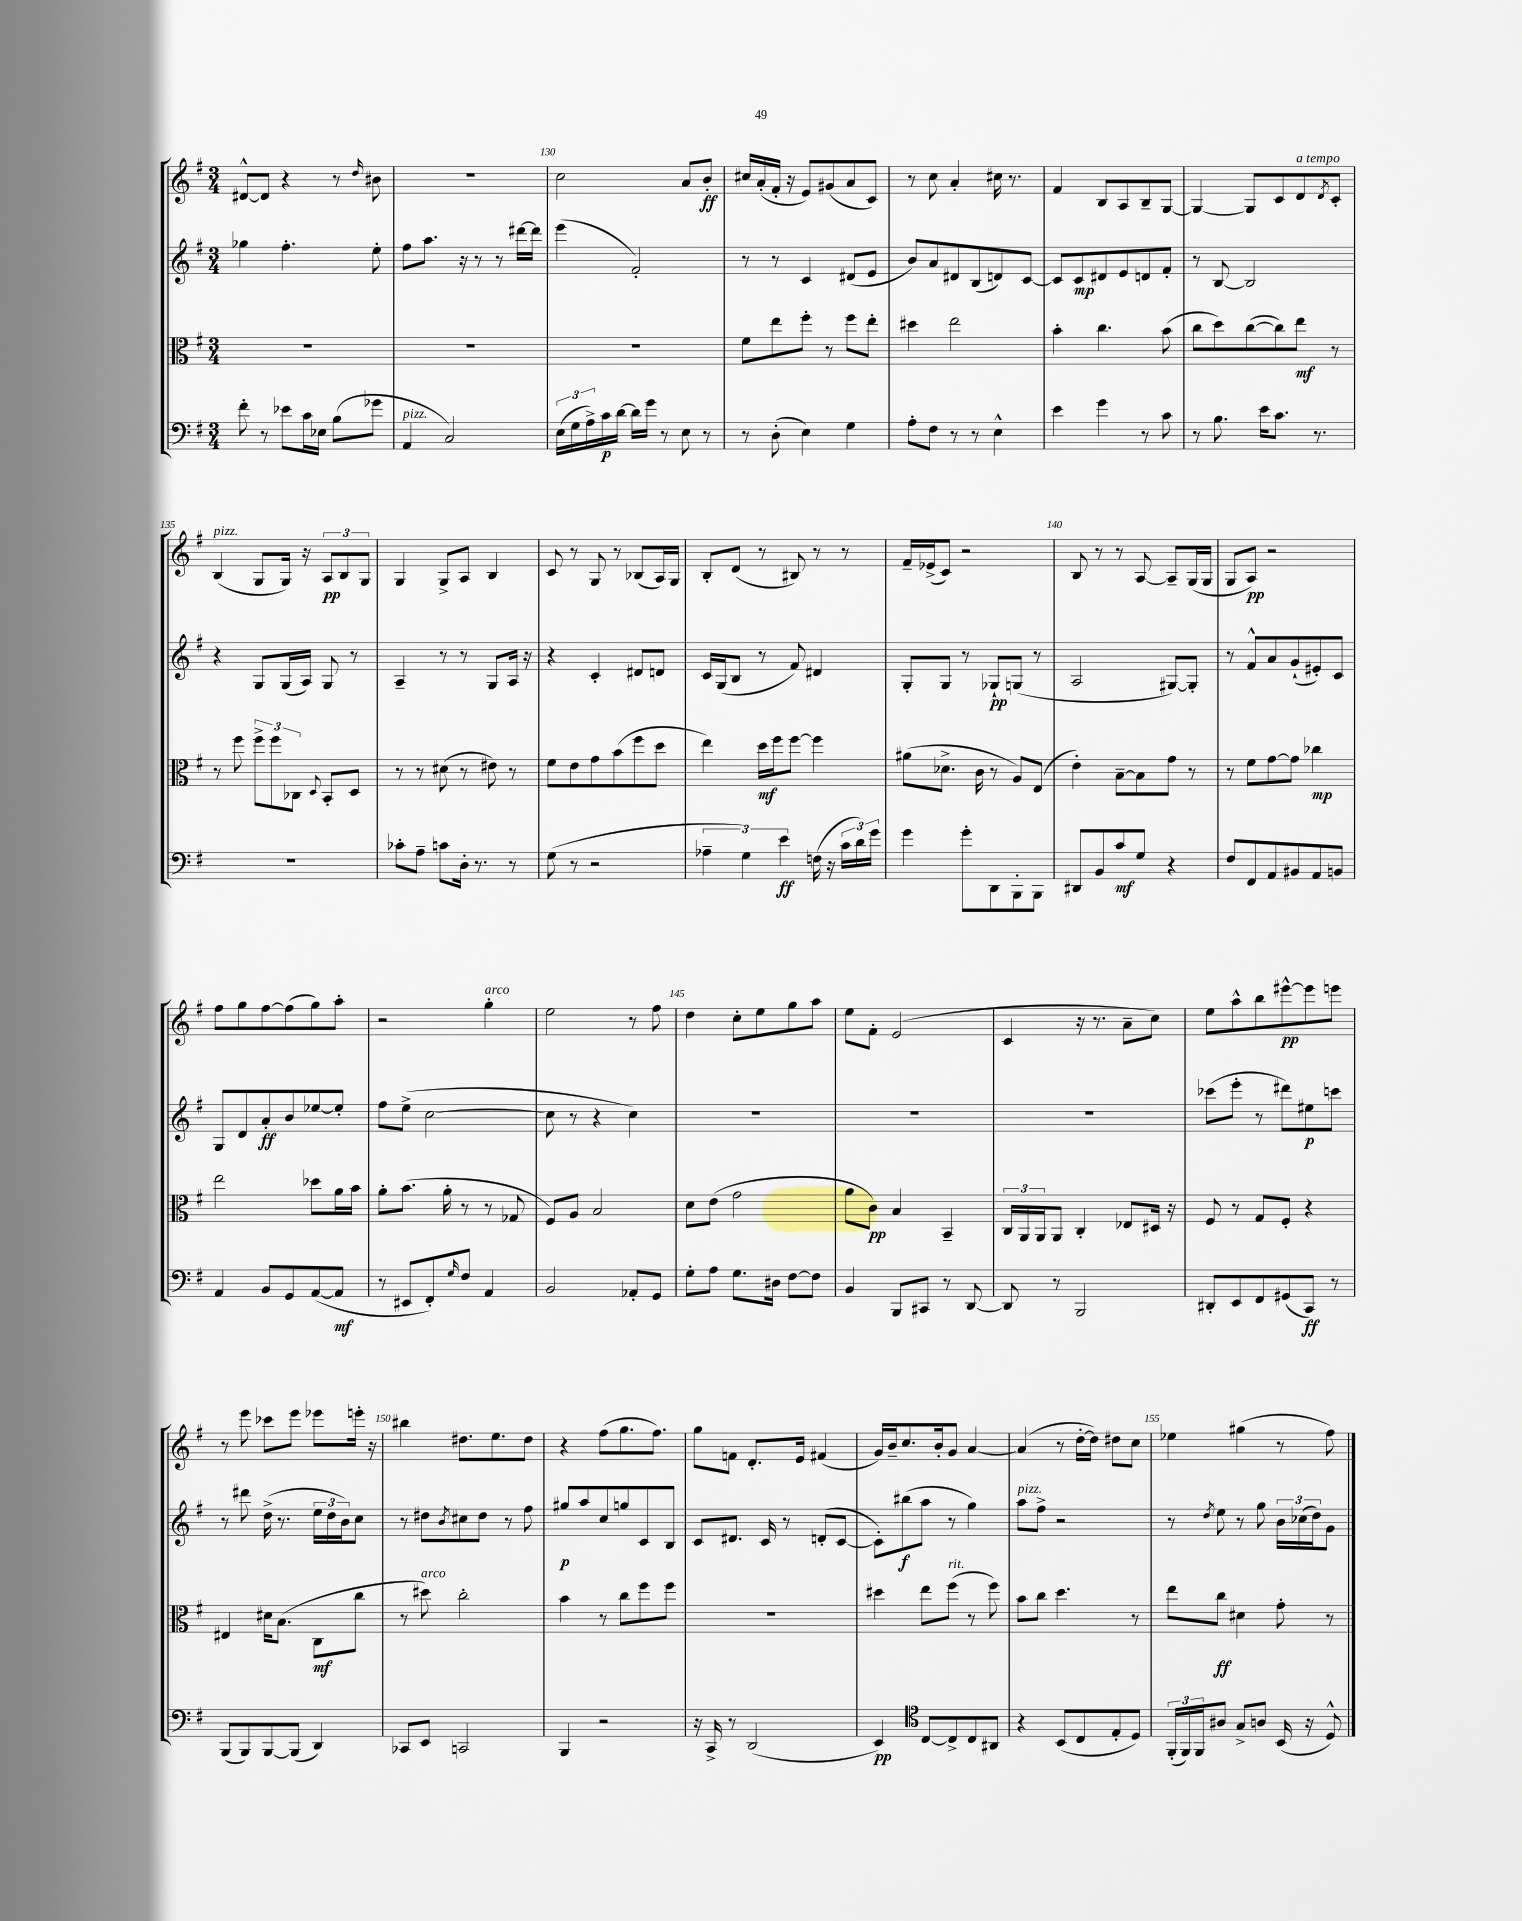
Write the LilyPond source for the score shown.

<<
\new StaffGroup <<
\new Staff = "s0" {
    \clef treble \key g \major \numericTimeSignature \time 3/4
    dis'8~-^ dis'8 r4 r8 \grace { d''16 } bis'8 |
    R2. |
    c''2 a'8 b'8-.\ff |
    cis''16 a'16-.( fis'16-. r16 e'8) gis'8( a'8 c'8) |
    r8 c''8 a'4-. cis''16 r8. |
    fis'4 b8 a8 b8-- g8~ |
    g4~ g8 c'8 d'8^\markup { \italic "a tempo" } \acciaccatura { d'8 } c'8-. |
    b4^\markup { \italic "pizz." }( g8 g16) r16 \tuplet 3/2 { a8\pp b8 g8 } |
    g4 g8-> a8 b4 |
    c'8 r8 g8 r8 bes8( a16) g16 |
    b8-. d'8( r8 bis8) r8 r8 |
    fis'16-- ees'16->( c'8) r2 |
    b8 r8 r8 a8~ a8-- g16( g16 |
    g8 a8\pp) r2 |
    fis''8 g''8 fis''8~ fis''8( g''8) a''8-. |
    r2 g''4-.^\markup { \italic "arco" } |
    e''2 r8 fis''8 |
    d''4 c''8-. e''8 g''8 a''8 |
    e''8 fis'8-. e'2( |
    c'4 r16 r8. a'8-- c''8) |
    e''8 a''8-^ b''8 eis'''8~-^\pp eis'''8 e'''8 |
    r8 e'''8 ces'''8 e'''8 ees'''8 e'''16-. r16 |
    bis''4 dis''8. e''8. dis''8 |
    r4 fis''8( g''8. fis''8.) |
    g''8 f'8 d'8.-. e'16 fis'4( |
    g'16) b'16-- c''8. b'16-. g'8 a'4~ |
    a'4( r8 d''16~-. d''16) dis''8 c''8 |
    ees''4 gis''4( r8 fis''8) \bar "|." |
}
\new Staff = "s1" {
    \clef treble \key g \major \numericTimeSignature \time 3/4
    ges''4 fis''4.-. e''8-. |
    fis''8 a''8. r16 r8 r8 dis'''16~ dis'''16 |
    e'''4( fis'2-.) |
    r8 r8 c'4 dis'8( e'8 |
    b'8) a'8 dis'8 b8( d'8) c'8~ |
    c'8 c'8\mp dis'8 e'8 d'8 fis'8-. |
    r8 b8~ b2 |
    r4 g8 g16( a16) g8 r8 |
    a4-- r8 r8 g8 a16 r16 |
    r4 c'4-. dis'8 d'8 |
    c'16 g16( b8 r8 fis'8) dis'4 |
    g8-. g8 r8 ges8-!\pp g8( r8 |
    a2 gis8~) gis8-. |
    r8 fis'8-^ a'8 g'8-!( eis'8-.) c'8 |
    g8 d'8 a'8-.\ff b'8 ees''8~ ees''8-. |
    fis''8 e''8->( c''2~ |
    c''8 r8 r4 c''4) |
    R2. |
    R2. |
    R2. |
    ces'''8( e'''8-. r8 dis'''8) eis''8\p c'''8 |
    r8 dis'''8 d''16->( r8. \tuplet 3/2 { e''16 d''16 b'16) } c''8 |
    r8 dis''8 \acciaccatura { b'8 } cis''8 dis''8 r8 fis''8 |
    gis''8\p a''8 c''8 g''8 c'8 b8 |
    c'8 dis'8. c'16 r8 d'8-.( c'8~ |
    c'8-.) bis''8\f( a''8 r8 g''4) |
    a''8^\markup { \italic "pizz." } fis''8-> r2 |
    r8 \acciaccatura { d''8 } e''8 r8 g''8 \tuplet 3/2 { b'16 ces''16( d''16) } g'8 \bar "|." |
}
\new Staff = "s2" {
    \clef alto \key g \major \numericTimeSignature \time 3/4
    R2. |
    R2. |
    R2. |
    fis'8 e''8 fis''8-. r8 fis''8 e''8-. |
    dis''4 e''2 |
    b'4-. c''4. b'8( |
    c''8 d''8) c''8~( c''8) e''8\mf r8 |
    r8 fis''8 \tuplet 3/2 { fis''8-> fis''8 ces8 } \appoggiatura { d8 } b,8-. d8 |
    r8 r8 dis'8( r8 eis'8) r8 |
    fis'8 e'8 g'8 b'8( fis''8 d''8 |
    e''4) d''16\mf fis''16 fis''8~ fis''4 |
    ais'8( des'8.-> c'16 r8 a8) e8( |
    e'4-.) b8~-- b8 g'8 r8 |
    r8 fis'8 g'8~ g'8 ces''4\mp |
    e''2 des''8 a'16 b'16 |
    a'8-. b'8.( a'16-. r8 r8 ges8 |
    fis8) a8 b2 |
    d'8 e'8( g'2 |
    a'8 c'8\pp) b4 b,4-- |
    \tuplet 3/2 { c16 a,16 a,16 } a,8 c4-. ees8 dis16 r16 |
    fis8 r8 g8 fis8-. r4 |
    eis4 dis'16 b8.( c8\mf c''8 |
    r8 dis''8^\markup { \italic "arco" }) c''2-. |
    b'4 r8 c''8 fis''8 fis''8 |
    R2. |
    dis''4 e''8 fis''8^\markup { \italic "rit." }( r8 fis''8) |
    b'8 c''8 d''4. r8 |
    e''8 c''8\ff dis'4 g'8-. r8 \bar "|." |
}
\new Staff = "s3" {
    \clef bass \key g \major \numericTimeSignature \time 3/4
    fis'8-. r8 ees'8 c'16 ees16 b8( ges'8 |
    a,4^\markup { \italic "pizz." } c2) |
    \tuplet 3/2 { e16( g16 a16->) } c'16\p d'16~ d'16 g'16 r8 e8 r8 |
    r8 d8-.( e4) g4 |
    a8-. fis8 r8 r8 e4-^ |
    e'4 g'4 r8 c'8 |
    r8 b8. e'16 c'8. r8. |
    R2. |
    ces'8-. a8-- c'8 d16-. r8. r8 |
    g8( r8 r2 |
    \tuplet 3/2 { aes4-- g4) e'4\ff } f16( r16 \tuplet 3/2 { c'16 d'16) g'16 } |
    g'4 g'8-. d,8 b,,8-. b,,8 |
    dis,8 b,8 c'8\mf g8 r4 |
    fis8 fis,8 a,8 bis,8 a,8 b,8 |
    a,4 b,8 g,8 a,8~( a,8\mf |
    r8 eis,8 fis,8-.) \grace { g16 } fis8 a,4 |
    b,2 aes,8-. g,8 |
    g8-. a8 g8. dis16 fis8~ fis8 |
    b,4 b,,8 cis,8 r8 d,8~ |
    d,8 r8 b,,2 |
    dis,8-. e,8 fis,8 gis,8( c,8\ff) r8 |
    b,,8( b,,8) b,,8~ b,,8( d,4) |
    ces,8 e,8 c,2 |
    b,,4 r2 |
    r16 c,16-> r8 d,2( |
    e,4\pp) \clef tenor c8~ c8-> c8 ais,8 |
    r4 b,8( c8 e8-. d8) |
    \tuplet 3/2 { fis,16-.( fis,16) fis,16 } ais8 g8-> a8 b,16( r16 d8-^) \bar "|." |
}
>>
>>
\layout { \context { \Score currentBarNumber = #128 \override BarNumber.break-visibility = ##(#f #t #t) barNumberVisibility = #(every-nth-bar-number-visible 5) } }
